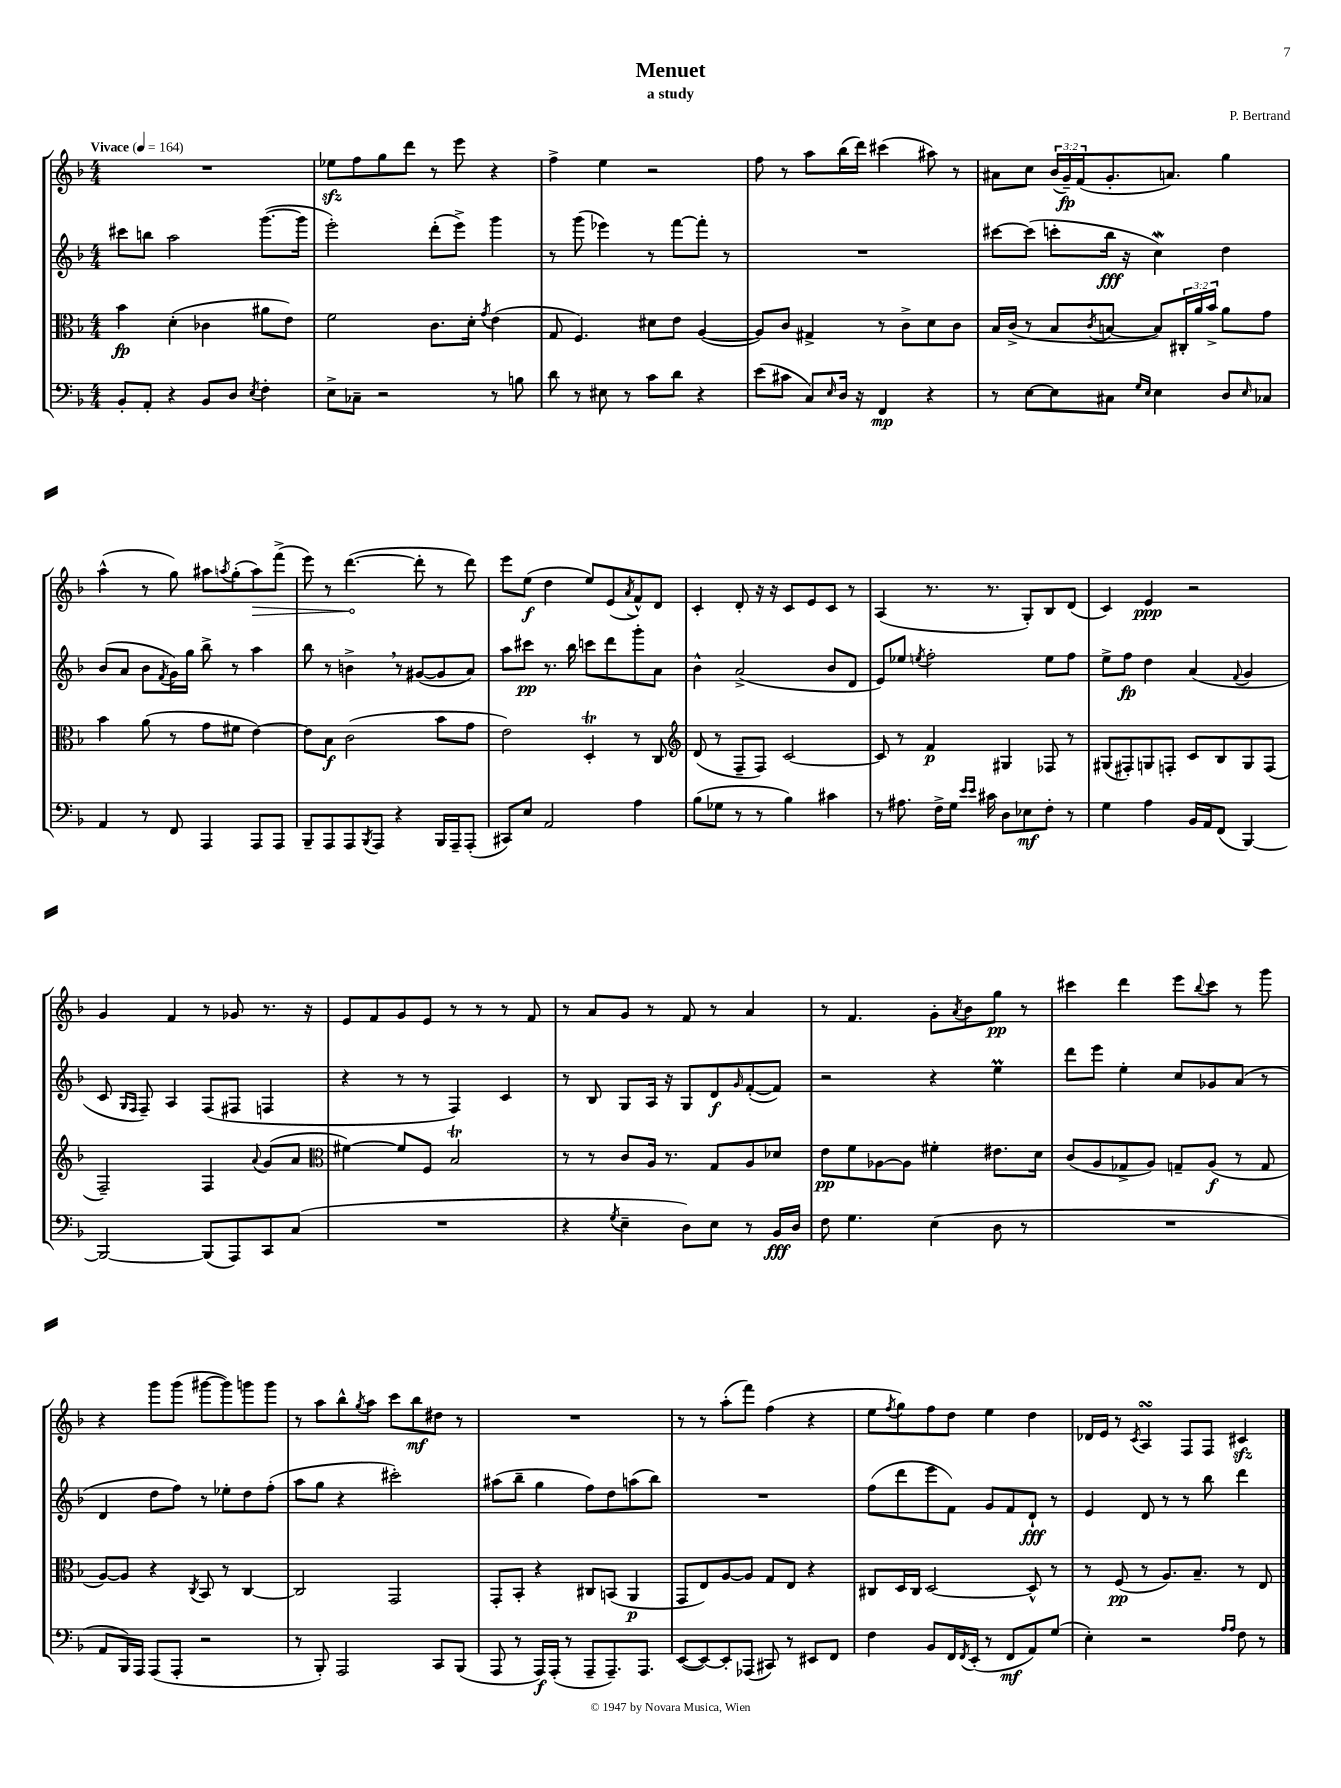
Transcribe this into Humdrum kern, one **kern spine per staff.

**kern	**kern	**kern	**kern
*staff4	*staff3	*staff2	*staff1
*clefF4	*clefC3	*clefG2	*clefG2
*k[b-]	*k[b-]	*k[b-]	*k[b-]
*M4/4	*M4/4	*M4/4	*M4/4
*MM164	*MM164	*MM164	*MM164
8BB-'/L	4b-\	8ccc#\L	1r
8AA'/J	.	8bb\J	.
4r	(4d'\	2aa\	.
8BB-/L	4c-\	.	.
8D/J	.	.	.
8qE/	.	.	.
4F'\	8a#\L	([8.ggg\L	.
.	8e\J)	.	.
.	.	16ggg\]Jk	.
=	=	=	=
8E^\L	2f\	2eee'\)	8ee-\L
8C-~\J	.	.	8ff\
2r	.	.	8gg\
.	.	.	8ddd\J
.	8.c\L	(8ddd'\L	8r
.	.	8eee^\J)	8eee\
.	16d'\Jk	.	.
.	8qg/	.	.
8r	(4e\	4ggg\	4r
8B\	.	.	.
=	=	=	=
8d\	8G/	8r	4ff^\
8r	4.F/)	(8ggg\	.
8E#\	.	4eee-\)	4ee\
8r	.	.	.
8c\L	8d#\L	8r	2r
8d\J	8e\J	[8fff\L	.
4r	([4A/	8fff'\]J	.
.	.	8r	.
=	=	=	=
(8e\L	8A/]L)	1r	8ff\
8c#\J	8c/J	.	8r
8C/L)	4G#^/	.	8aa\L
16qqE/	.	.	.
16D/Jk	.	.	(16bb-\L
16r	.	.	16ddd\JJ)
4FF/	8r	.	(4ccc#\
.	8c^\L	.	.
4r	8d\	.	8aa#\)
.	8c\J	.	8r
=	=	=	=
8r	16B-/LL	[8ccc#\L	8a#\L
.	(16c^/JJ	.	.
[8E\L	8r	(8ccc#\]J	8cc\J
8E\]	8B-/L	8ccc'\L	(24b-/LL
.	.	.	24g~/)
.	.	.	(24f/J
.	8qc/	.	.
8C#\J	[8B/J	16bb-\Jk	8.g'/
.	.	16r	.
16qqG/LL	.	.	.
16qqE/JJ	.	.	.
4E\	8B/]L)	4cc\)	.
.	.	.	8.a/J)
.	24C#'/L	.	.
.	24a/	.	.
.	24b-^/JJ	.	.
8D/L	8a\L	4dd\	4gg\
16qqE/	.	.	.
8C-/J	8g\J	.	.
=	=	=	=
4AA/	4b-\	(8b-/L	(4aa^^\
.	.	8a/J	.
8r	(8a\	8b-\L	8r
.	.	8qf/	.
8FF/	8r	16g\L)	8gg\)
.	.	16gg\JJ	.
4AAA/	8g\L	8bb-^\	8aa#\L
.	.	.	8qaa/
.	8f#\J	8r	(8gg'\
8AAA/L	[4e\)	4aa\	8aa\)
8AAA/J	.	.	(8fff^\J
=	=	=	=
8BBB-~/L	8e\]L	8bb-\	8eee\)
8AAA/	8B-\J	8r	8r
8AAA/	(2c\	4b^\	([4.ddd\
8qBBB-/	.	.	.
8AAA/J	.	.	.
4r	.	8r	.
.	.	([8g#/L	8ddd'\]
16BBB-/LL	8b-\L	8g#/]	8r
16AAA~/J	.	.	.
(8AAA'/J	8g\J	8a/J)	8ddd\)
=	=	=	=
8CC#/L)	2e\)	8aa\L	8eee\L
8E/J	.	8ccc#\J	(8ee\J
2AA/	.	8.r	4dd\
.	.	16bb-\	.
.	4D'/	8ccc\L	8ee/L)
.	.	8ddd\	(8e/
.	.	.	8qa/
4A\	8r	8ggg'\	8f^^/)
.	8C/	8a\J	8d/J
=	=	=	=
*	*clefG2	*	*
(8B-\L	(8d/	4b-^^\	4c'/
8G-\J	8r	.	.
8r	8F~/L	(2a^/	8d'/
8r	8F/J)	.	16r
.	.	.	16r
4B-\)	[2c/	.	8c/L
.	.	.	8e/
4c#\	.	8b-/L	8c/J
.	.	8d/J	8r
=	=	=	=
8r	8c/]	8e/L)	(4A/
8.A#\	8r	8ee-/J	.
.	.	8qee/	.
.	4f/	2ff'\	8.r
16F^\LL	.	.	.
16G\JJ	.	.	.
16qqe/LL	.	.	.
16qqe/JJ	.	.	.
16c#\	.	.	8.r
8D\L	4G#/	.	.
8E-\	.	.	8G'/L)
8F'\J	8F-/	8ee\L	8B-/
8r	8r	8ff\J	(8d/J
=	=	=	=
4G\	(8G#/L	8ee^\L	4c/)
.	8F#'/)	8ff\J	.
4A\	8G/	4dd\	4e/
.	8F'/J	.	.
16BB-/LL	8c/L	(4a/	2r
16AA/J	.	.	.
(8FF/J	8B-/	.	.
.	.	8qqf/	.
[4BBB-/)	8G/	4g/	.
.	(8F/J	.	.
=	=	=	=
2BBB-/_	2F~/)	8c/	4g/
.	.	16qqG/LL	.
.	.	16qqF/JJ	.
.	.	8F~/)	.
.	.	4A/	4f/
(8BBB-/]L	4F/	(8F/L	8r
8AAA/)	.	8F#/J	8g-/
.	8qqa/	.	.
8CC/	(8g/L	4F/	8.r
(8C/J	8a/J	.	.
.	.	.	16r
=	=	=	=
*	*clefC3	*	*
1r	[4f#\)	4r	8e/L
.	.	.	8f/
.	8f#/]L	8r	8g/
.	8F/J	8r	8e/J
.	2B-/	4F/)	8r
.	.	.	8r
.	.	4c/	8r
.	.	.	8f/
=	=	=	=
4r	8r	8r	8r
.	8r	8B-/	8a/L
8qG/	.	.	.
4E~\	8c/L	8G/L	8g/J
.	16A/Jk	16A/Jk	8r
.	8.r	16r	.
8D\L)	.	8G/L	8f/
8E\J	8G/L	8d/	8r
.	.	16qqg/	.
8r	8A/	([8f'/	4a/
16BB-/LL	8d-/J	8f/]J)	.
16D/JJ	.	.	.
=	=	=	=
8F\	8e\L	2r	8r
4.G\	8f\	.	4.f/
.	[8A-\	.	.
.	8A-\]J	.	.
(4E\	4f#'\	4r	8g'\L
.	.	.	8qa/
.	.	.	8b-\
8D\	8.e#\L	4ee\	8gg\J
8r	.	.	8r
.	16d\Jk	.	.
=	=	=	=
1r	(8c/L	8ddd\L	4ccc#\
.	8A/	8eee\J	.
.	8G-^/	4ee'\	4ddd\
.	8A/J)	.	.
.	8G~/L	8cc/L	8eee\L
.	.	.	8qqbb-/
.	(8A/J	8g-/	8ccc#\J
.	8r	(8a/J	8r
.	8G/	8r	8ggg\
=	=	=	=
8AA/L	[8A/L)	4d/	4r
16BBB-/L)	8A/]J	.	.
16AAA/JJ	.	.	.
(8AAA/L	4r	8dd\L	8ggg\L
8AAA'/J	.	8ff\J)	(8ggg\J
.	8qC/	.	.
2r	8BB-/	8r	[8ggg#\L
.	8r	8ee-'\L	8ggg#\])
.	[4C/	8dd\	8ggg\
.	.	(8ff'\J	8ggg\J
=	=	=	=
8r	2C/]	8aa\L	8r
8BBB-'/)	.	8gg\J	8aa\L
2AAA/	.	4r	8bb-^^\
.	.	.	8qgg/
.	.	.	8aa\J
.	2GG/	2ccc#'\)	8ccc\L
.	.	.	8bb-\
8CC/L	.	.	8dd#\J
(8BBB-/J	.	.	8r
=	=	=	=
8AAA/	8GG'/L	(8aa#\L	1r
8r	8BB-'/J	8bb-~\J	.
16AAA/LL)	4r	4gg\	.
(16AAA'/JJ	.	.	.
8r	.	.	.
8AAA~/L	8C#/L	8ff\L)	.
8.AAA~/)	(8BB/J	8dd\	.
.	4AA/	(8aa\	.
8.AAA/J	.	.	.
.	.	8bb-\J)	.
=	=	=	=
([8EE/L	8GG/L	1r	8r
8EE/_)	8E/)	.	8r
8EE'/]	[8A/	.	(8aa'\L
(8AAA-/J	8A/]J	.	8fff\J)
8CC#/)	8G/L	.	(4ff\
8r	8E/J	.	.
8EE#/L	4r	.	4r
8FF/J	.	.	.
=	=	=	=
4F\	8C#/L	(8ff\L	8ee\L
.	.	.	8qff/
.	16D/L	8ddd\	8gg\)
.	16C#/JJ	.	.
8BB-/L	[2D/	8eee\	8ff\
16FF/L	.	8f\J)	8dd\J
8qFF/	.	.	.
(16EE'/JJ	.	.	.
8r	.	8g/L	4ee\
8FF/L	.	8f/	.
8AA/)	8D^^/]	8d`/J	4dd\
(8G/J	8r	8r	.
=	=	=	=
4E'\)	8r	4e/	16d-/LL
.	.	.	16e/JJ
.	(8F/	.	8r
.	.	.	8qc/
2r	8r	8d/	4A/
.	8.A/L)	8r	.
.	.	8r	8F/L
.	8.B-~/J	.	.
.	.	8bb-\	8F/J
16qqA/LL	.	.	.
16qqA/JJ	.	.	.
8F\	8r	4ddd\	4c#/
8r	8E/	.	.
==	==	==	==
*-	*-	*-	*-
